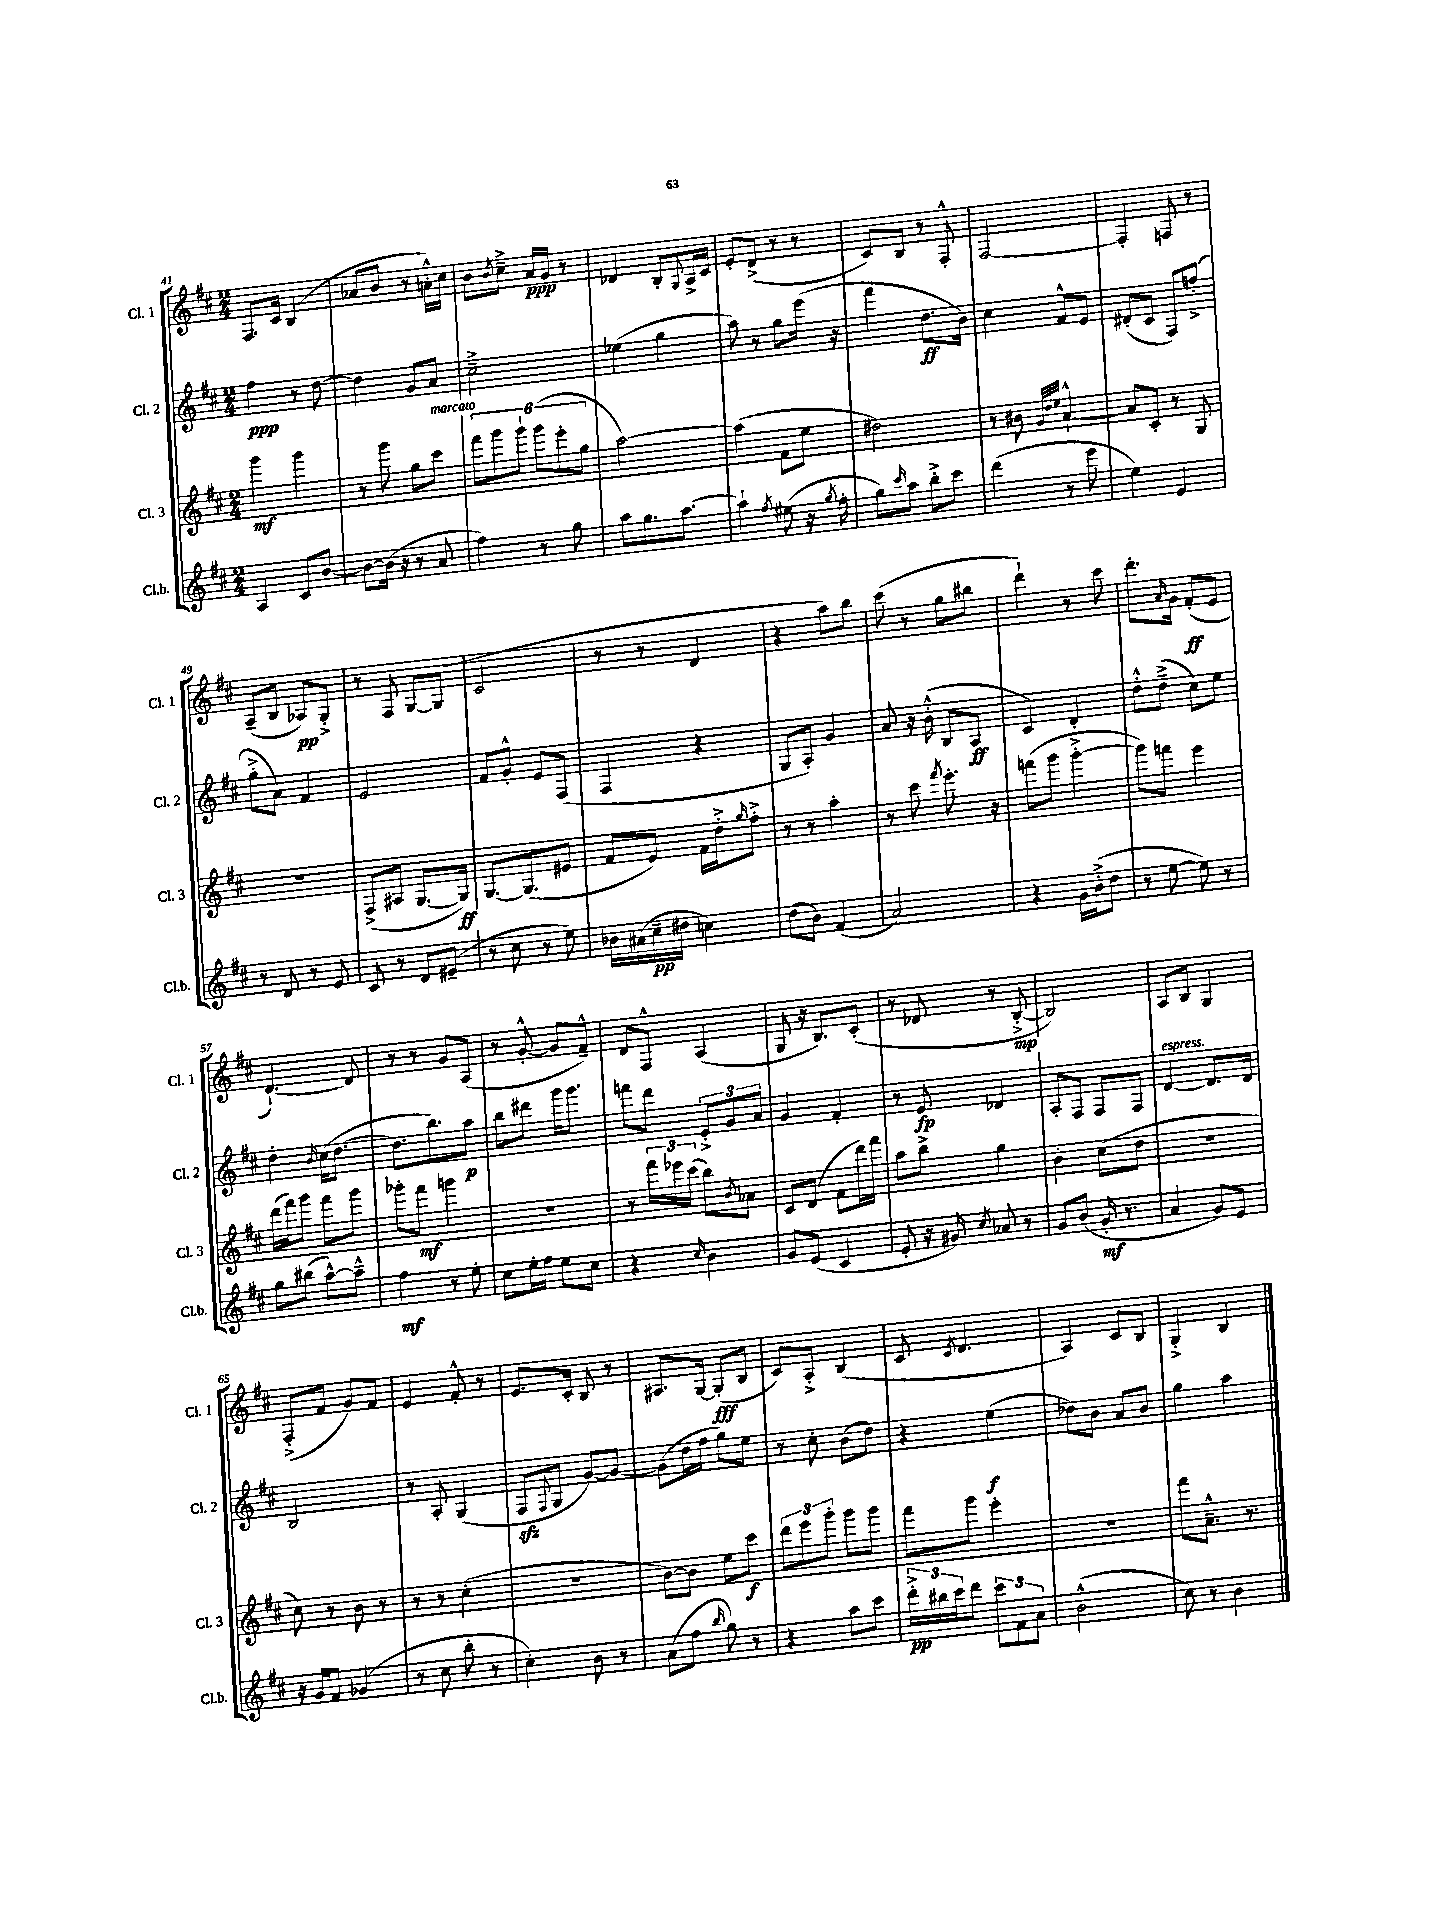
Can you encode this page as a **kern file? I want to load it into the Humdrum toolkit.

**kern	**kern	**kern	**kern
*staff4	*staff3	*staff2	*staff1
*clefG2	*clefG2	*clefG2	*clefG2
*k[f#c#]	*k[f#c#]	*k[f#c#]	*k[f#c#]
*M2/4	*M2/4	*M2/4	*M2/4
4A/	4ggg\	4ff#\	8.F#/L
.	.	.	16c#/Jk
8c#/L	4ggg\	8r	(4B/
[8b/J	.	[8dd\	.
=	=	=	=
8b\_L	8r	4dd\]	8a-/L
(16b\]Jk	8ggg\	.	8b/J
16r	.	.	.
8r	8gg\L	8g/L	8r
8a/	8ccc#\J	8a/J	16a'^^\LL)
.	.	.	16cc#\JJ
=	=	=	=
4ff#\)	12fff#\L	2cc#~^\	8b\L
.	12ggg\	.	.
.	.	.	8qb/
.	.	.	8cc#~^\J
.	12ggg`\J	.	.
8r	(12ggg\L	.	16a/LL
.	.	.	16g/JJ
.	12eee'\	.	.
8gg\	.	.	8r
.	12gg\J	.	.
=	=	=	=
8aa\L	[2aa\)	(4ee-\	4d-/
8.gg\	.	.	.
.	.	4gg\	8B'/L
[8.aa\J	.	.	.
.	.	.	8qqG/
.	.	.	16A^/L
.	.	.	16c#/JJ
=	=	=	=
4aa`\]	(4aa\]	8aa\)	8e'/L
.	.	8r	(8d^/J
8qff#/	.	.	.
(8ee#\	8f#\L	8gg\L	8r
16r	8ee\J	(16eee\Jk	8r
8qgg/	.	.	.
16ff#'\	.	16r	.
=	=	=	=
8gg\L)	2dd#\)	4fff#\	8c#/L)
16qqccc#/	.	.	.
8aa\J	.	.	8B/J
8bb'^\L	.	8.dd\L	8r
8ccc#\J	.	.	8F#'^^/
.	.	16b\Jk)	.
=	=	=	=
(4ddd\	8r	4cc#\	[2F#/
.	8b#\	.	.
.	32qqg/LLL	.	.
.	32qqdd/	.	.
.	32qqee/JJJ	.	.
8r	[4a`^^/	8f#^^/L	.
8eee\	.	8e/J	.
=	=	=	=
4ee\)	8a/]L	(8d#'/L	4F#'/]
.	8c#'/J	8c#/J	.
4e/	8r	8F#/L)	8F/
.	8G/	(8ff'^/J	8r
=	=	=	=
8r	2r	8gg'^\L	(8A~/L
8d/	.	8a\J)	8B/J
8r	.	4f#/	8A-/L)
8e/	.	.	8G'^/J
=	=	=	=
8c#/	(8F#^/L	2e/	8r
8r	8A#/J	.	8F#/
8d/L	[8.G/L	.	[8G/L
(8e#~/J	.	.	(8G/]J
.	16G/]Jk)	.	.
=	=	=	=
8r	[8.G/L	8f#/L	2c#/
8cc#\	.	8g'^^/J	.
.	(8.G/]	.	.
8r	.	8e/L	.
8ee\)	8e#/J	(8F#/J	.
=	=	=	=
16b-\LL	8f#/L	4F#/	8r
(16a#\	.	.	.
16cc#~\	8e/J)	.	8r
16dd#\JJ	.	.	.
4cc\)	16f#\LL	4r	4d/
.	16dd'^\J	.	.
.	16qqgg/	.	.
.	8ff#'^\J	.	.
=	=	=	=
(8dd\L	8r	8G/L	4r
8b\J)	8r	8A'/J)	.
(4f#/	4aa'\	4g/	8aa\L)
.	.	.	8bb\J
=	=	=	=
2a/)	8r	8a/	(8ccc#\
.	8ccc#\	16r	8r
.	.	(16b'^^\	.
.	8qfff#/	.	.
.	8.eee'\	8B/L	8gg\L
.	.	8A/J	8bb#\J
.	16r	.	.
=	=	=	=
4r	(8fff\L	4c#/)	4ddd`\)
.	8ggg\J	.	.
16g\LL	[4ggg'^\	4d'/	8r
(16b'^\J	.	.	.
8dd\J	.	.	8ccc#\
=	=	=	=
8r	8ggg\]L)	8dd'^^\L	8.ddd'\L
[8ee\	8fff\J	(8dd~^\J	.
.	.	.	16qqa/
.	.	.	16g\Jk
8ee\])	4eee\	8cc#\L)	(8f#'/L
8r	.	8ee\J	8e/J
=	=	=	=
8gg\L	(16ddd\LL	4dd'\	[4.d`/)
.	16fff#\J)	.	.
(8bb#\J	8ggg\J	.	.
.	.	16qqb/	.
[8aa^^\L)	8fff#\L	(16cc#\LK	.
.	.	[8.dd\J	.
8aa~^^\]J	8ggg\J	.	8d/]
=	=	=	=
4ff#\	8ggg-'\L	8.dd\]L	8r
.	8fff#\J	.	8r
.	.	8.bb\)	.
8r	4ggg\	.	8g/L
8ee'\	.	8aa\J	(8A/J
=	=	=	=
8cc#\L	2r	8bb\L	8r
16ee'\L	.	8ddd#\J	[8g'^^/
16ff#\JJ	.	.	.
8ee\L	.	16ggg\LK	8g/]L
.	.	8.ggg\J	.
8cc#\J	.	.	8f#~^^/J)
=	=	=	=
4r	8r	8fff\L	8d/L
.	24fff#\LL	8ddd\J	8F#^^/J
.	24eee-\	.	.
.	(24ccc#\JJ	.	.
16qqcc#/	.	.	.
4b\	8bb\L)	12e'^/L	(4A/
.	.	12g/	.
.	8qb/	.	.
.	8a-\J	.	.
.	.	12a/J	.
=	=	=	=
8g/L	8c#/L	4g/	8G/
(8e/J	(8d/J	.	16r
.	.	.	8.B/L)
4c#/	8f#\L	4f#'/	.
.	16ddd\L)	.	(8c#'/J
.	16fff#\JJ	.	.
=	=	=	=
8e'/	8aa\L	8r	8r
16r	8bb^\J	8e/	8d-/
16g#/)	.	.	.
8qcc#/	.	.	.
8a-/	4gg\	4d-/	8r
8r	.	.	[8B'^/
=	=	=	=
8g/L	4b'\	8A'/L	2B/])
(8b/J	.	8F#/J	.
16g'/	(8cc#\L	8F#/L	.
8.r	.	.	.
.	8dd\J	8F#/J	.
=	=	=	=
4a/	2r	[4d/	8A/L
.	.	.	8B/J
8g/L)	.	8.d/]L	4G/
8e/J	.	.	.
.	.	16d/Jk	.
=	=	=	=
16r	8cc#\)	2B/	(8F#'^/L
16g/LK	.	.	.
8f#/J	8r	.	8f#/J
(4g-/	8b\	.	8g/L)
.	8r	.	8f#/J
=	=	=	=
8r	8r	8r	4e/
8cc#\	8r	8A'/	.
8bb'\	(4cc#'\	(4G/	8f#'^^/
8r	.	.	8r
=	=	=	=
4cc#'\)	2r	8F#/L	8.e/L
.	.	8qqF#/	.
.	.	8G/J	.
.	.	.	16c#'/Jk
8b\	.	[8g/L)	8B/
8r	.	8g/_J	8r
=	=	=	=
(8a\L	[8b\L)	(8g\]L	8.A#/L
8ff#\J	8b\]J	16dd\L	.
.	.	16ff#\JJ	[16G/Jk
16qqbb/	.	.	.
8gg\)	8ee\L	8gg\L)	(8G'/]L
8r	8ccc#\J	8ee\J	8B/J
=	=	=	=
4r	12ddd\L	8r	8c#/L)
.	12eee\	.	.
.	.	8cc#'\	8A'^/J
.	12ggg'\J	.	.
8aa\L	8ggg\L	(8b\L	(4B/
8ccc#\J	8ggg\J	8dd\J)	.
=	=	=	=
24ddd'^\LL	8fff#\L	4r	8c#/
24bb#\	.	.	.
24ccc#\J	.	.	.
.	.	.	8qc#/
8ddd\J	8ggg\J	.	4.d/
12ccc#\L	4eee'\	(4ee\	.
12f#\	.	.	.
12a\J	.	.	.
=	=	=	=
(2b^^\	2r	8dd-\L)	4A/)
.	.	8b\J	.
.	.	8a/L	8c#/L
.	.	8b/J	8B/J
=	=	=	=
8cc#\)	8fff#\L	4gg\	4G'^/
8r	8.a~^^\J	.	.
4b\	.	4aa\	4B/
.	8.r	.	.
==	==	==	==
*-	*-	*-	*-
